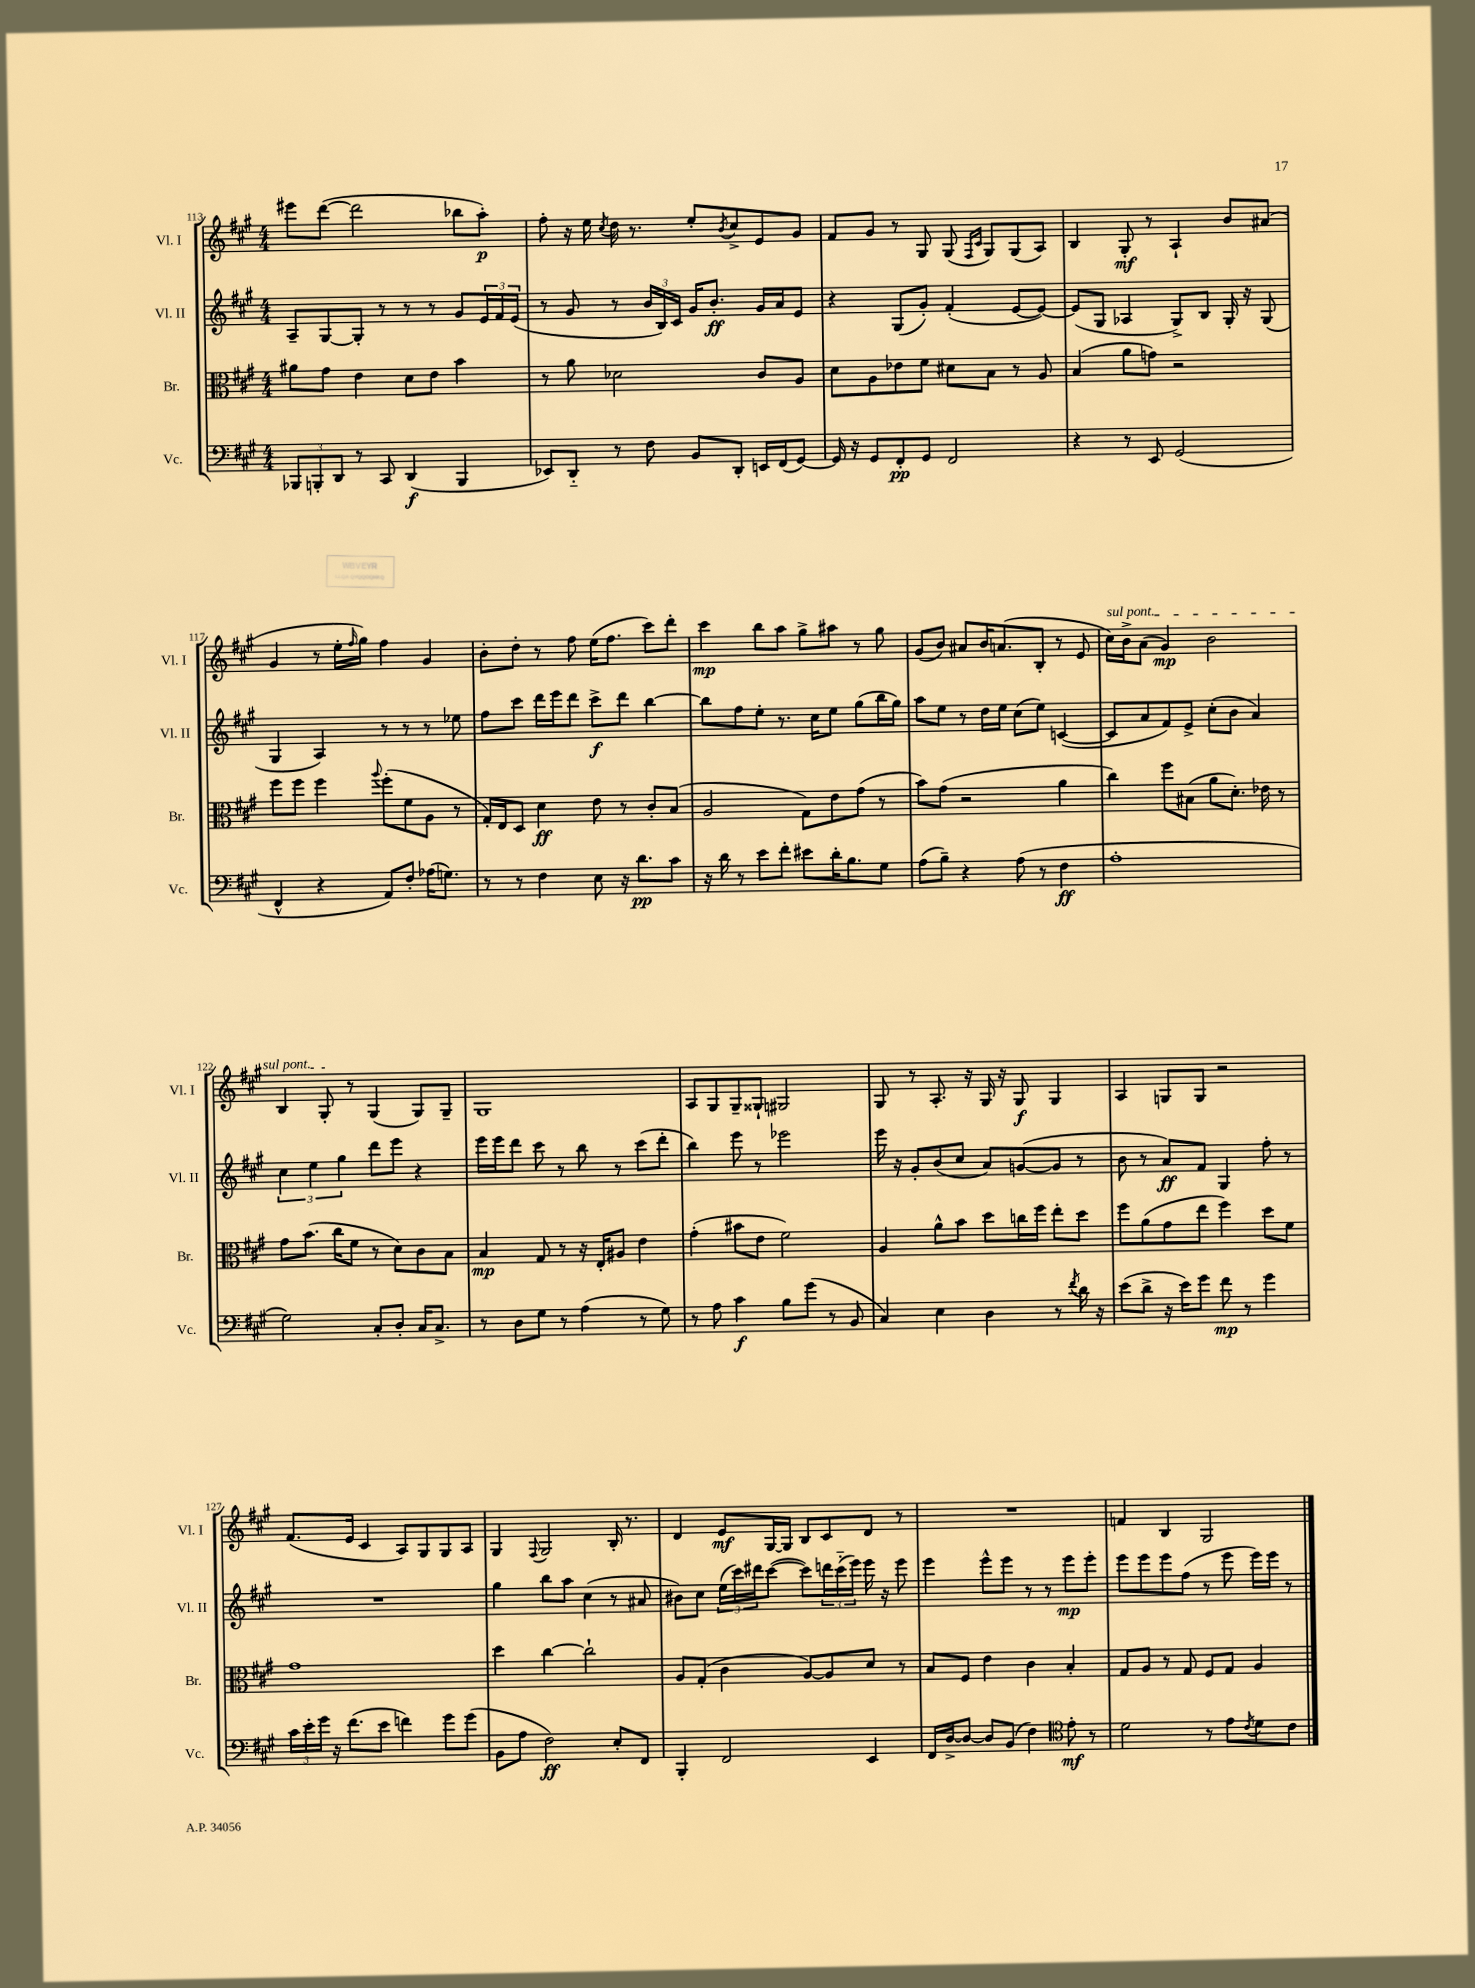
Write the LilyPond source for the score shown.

<<
\new StaffGroup <<
\new Staff = "s0" \with { instrumentName = "Vl. I" shortInstrumentName = "Vl. I" } {
    \clef treble \key a \major \numericTimeSignature \time 4/4
    eis'''8 d'''8~( d'''2 bes''8 a''8-.\p) |
    fis''8-. r16 e''16 \acciaccatura { cis''8 } d''16 r8. e''8-. \acciaccatura { b'8 } cis''8-> e'8 gis'8 |
    fis'8 gis'8 r8 gis8 gis8( \grace { fis16 cis'16 } gis8) gis8( a8) |
    b4 gis8-.\mf r8 a4-! b'8 ais'8( |
    gis'4 r8 e''16-. \grace { fis''16 } gis''16) fis''4 gis'4 |
    b'8-. d''8-. r8 fis''8 e''16( fis''8. cis'''8) d'''8-. |
    cis'''4\mp b''8 a''8 gis''8-> ais''8 r8 gis''8 |
    gis'8( b'8) ais'8 b'16 a'8.( b8-. r8 e'8 |
    \once \override TextSpanner.bound-details.left.text = \markup { \italic "sul pont." } cis''16\startTextSpan) b'16-> a'8( gis'4\mp) b'2 |
    b4 gis8-.\stopTextSpan r8 gis4( gis8) gis8-- |
    gis1 |
    a8 gis8 gis8-- gisis8-! gis2 |
    gis8 r8 a8.-. r16 gis16 r16 gis8\f gis4 |
    a4 g8 g8 r2 |
    fis'8.( e'16 cis'4 a8) gis8 gis8 a8 |
    gis4 \appoggiatura { fis8 } gis2 b16-. r8. |
    d'4 e'8\mf gis16~ gis16 b8 cis'8 d'8 r8 |
    R1 |
    f'4 b4 gis2 \bar "|." |
}
\new Staff = "s1" \with { instrumentName = "Vl. II" shortInstrumentName = "Vl. II" } {
    \clef treble \key a \major \numericTimeSignature \time 4/4
    a8-- gis8~ gis8-. r8 r8 r8 gis'8 \tuplet 3/2 { e'16 fis'16 e'16( } |
    r8 gis'8 r8 \tuplet 3/2 { b'16 b16) cis'16 } gis'16 b'8.-.\ff gis'16 a'16 e'8 |
    r4 gis8( gis'8-.) fis'4-.( e'8~ e'8~) |
    e'8( gis8 aes4 gis8->) b8 gis16-. r16 gis8( |
    gis4 a4) r8 r8 r8 ees''8 |
    fis''8 cis'''8 d'''16 e'''16 d'''8 cis'''8->\f d'''8 b''4~ |
    b''8 fis''8 e''8-. r8. cis''16 e''8 gis''8( b''16 gis''16) |
    a''8 e''8 r8 d''16 e''16 cis''8( e''8) c'4~( |
    c'8 a'8 fis'8) e'8-> cis''8-.( b'8 a'4) |
    \tuplet 3/2 { cis''4 e''4 gis''4 } d'''8 e'''8 r4 |
    e'''16 e'''16 d'''8 cis'''8 r8 b''8 r8 cis'''8( d'''8-. |
    b''4) e'''8 r8 ees'''2 |
    e'''16 r16 gis'8-. b'8( cis''8 a'8) g'8~( g'8 r8 |
    b'8 r8 a'8\ff) fis'8 gis4 fis''8-. r8 |
    R1 |
    gis''4 b''8 a''8 cis''4( r8 ais'8 |
    bis'8) cis''8 \tuplet 3/2 { e''16( cis'''16) dis'''16 } cis'''8~( cis'''8) \tuplet 3/2 { d'''16 cis'''16-_( e'''16) } e'''16 r16 e'''8 |
    e'''4 e'''8-^ e'''8 r8 r8 e'''8\mp e'''8-. |
    e'''8 e'''8 e'''8 fis''8( r8 e'''8 e'''16) e'''16 r8 \bar "|." |
}
\new Staff = "s2" \with { instrumentName = "Br." shortInstrumentName = "Br." } {
    \clef alto \key a \major \numericTimeSignature \time 4/4
    ais'8 gis'8 e'4 d'8 e'8 b'4 |
    r8 a'8 des'2 cis'8 a8 |
    d'8 a8 ees'8 fis'8 dis'8 b8 r8 a8 |
    b4( a'8 g'8) r2 |
    fis''8 fis''8 fis''4 \appoggiatura { a''8 } fis''8-.( fis'8 a8 r8 |
    gis16-.) e16 d8 d'4\ff e'8 r8 cis'8-. b8( |
    a2 gis8) e'8 gis'8( r8 |
    b'8) gis'8( r2 a'4 |
    cis''4) fis''8 bis8( a'8 d'8.-.) ees'16 r8 |
    gis'8 b'8.( cis''16 fis'8 r8 d'8) cis'8 b8 |
    b4\mp gis8 r8 r16 e16-. ais8 e'4 |
    gis'4-.( bis'8 e'8 fis'2) |
    a4 a'8-^ b'8 d''8 c''16 fis''16 e''8-. d''8 |
    fis''8 a'8( gis'8 e''8 fis''4) d''8 fis'8 |
    gis'1 |
    d''4 cis''4~ cis''2-! |
    a8 gis8-.( cis'4 a8~) a8 d'8 r8 |
    b8 fis8 e'4 cis'4 b4-. |
    gis8 a8 r8 gis8 fis8 gis8 a4 \bar "|." |
}
\new Staff = "s3" \with { instrumentName = "Vc." shortInstrumentName = "Vc." } {
    \clef bass \key a \major \numericTimeSignature \time 4/4
    \tuplet 3/2 { bes,,8 b,,8-. d,8 } r8 cis,8 d,4\f( b,,4 |
    ees,8) d,8-_ r8 fis8 b,8 d,8-. e,16 fis,16( gis,8~) |
    gis,16 r16 gis,8 fis,8-.\pp gis,8 fis,2 |
    r4 r8 e,8 gis,2( |
    fis,4-^ r4 a,8) fis8-. aes16( g8.) |
    r8 r8 fis4 e8 r16 d'8.\pp cis'8 |
    r16 d'16 r8 e'8 fis'8-. eis'8 d'16-. b8. gis8 |
    a8( b8--) r4 a8( r8 fis4\ff |
    a1-. |
    gis2) cis8-. d8-. cis16 cis8.-> |
    r8 d8 gis8 r8 a4( r8 gis8) |
    r8 a8 cis'4\f b8 gis'8( r8 b,8 |
    cis4) e4 d4 r8 \acciaccatura { fis'8 } d'16 r16 |
    e'8( d'8-> r16 e'16) gis'8 fis'8\mp r8 gis'4 |
    \tuplet 3/2 { cis'16 e'16-. gis'16 } r16 fis'8.( e'8 f'4) gis'8 gis'8( |
    b,8 a8 fis2\ff) e8-. fis,8 |
    b,,4-. fis,2 e,4 |
    fis,16 d16~-> d8~ d8 b,8( fis4) \clef tenor e'8-.\mf r8 |
    d'2 r8 e'8 \acciaccatura { cis'8 } d'8 cis'8 \bar "|." |
}
>>
>>
\layout { \context { \Score currentBarNumber = #113 } }
